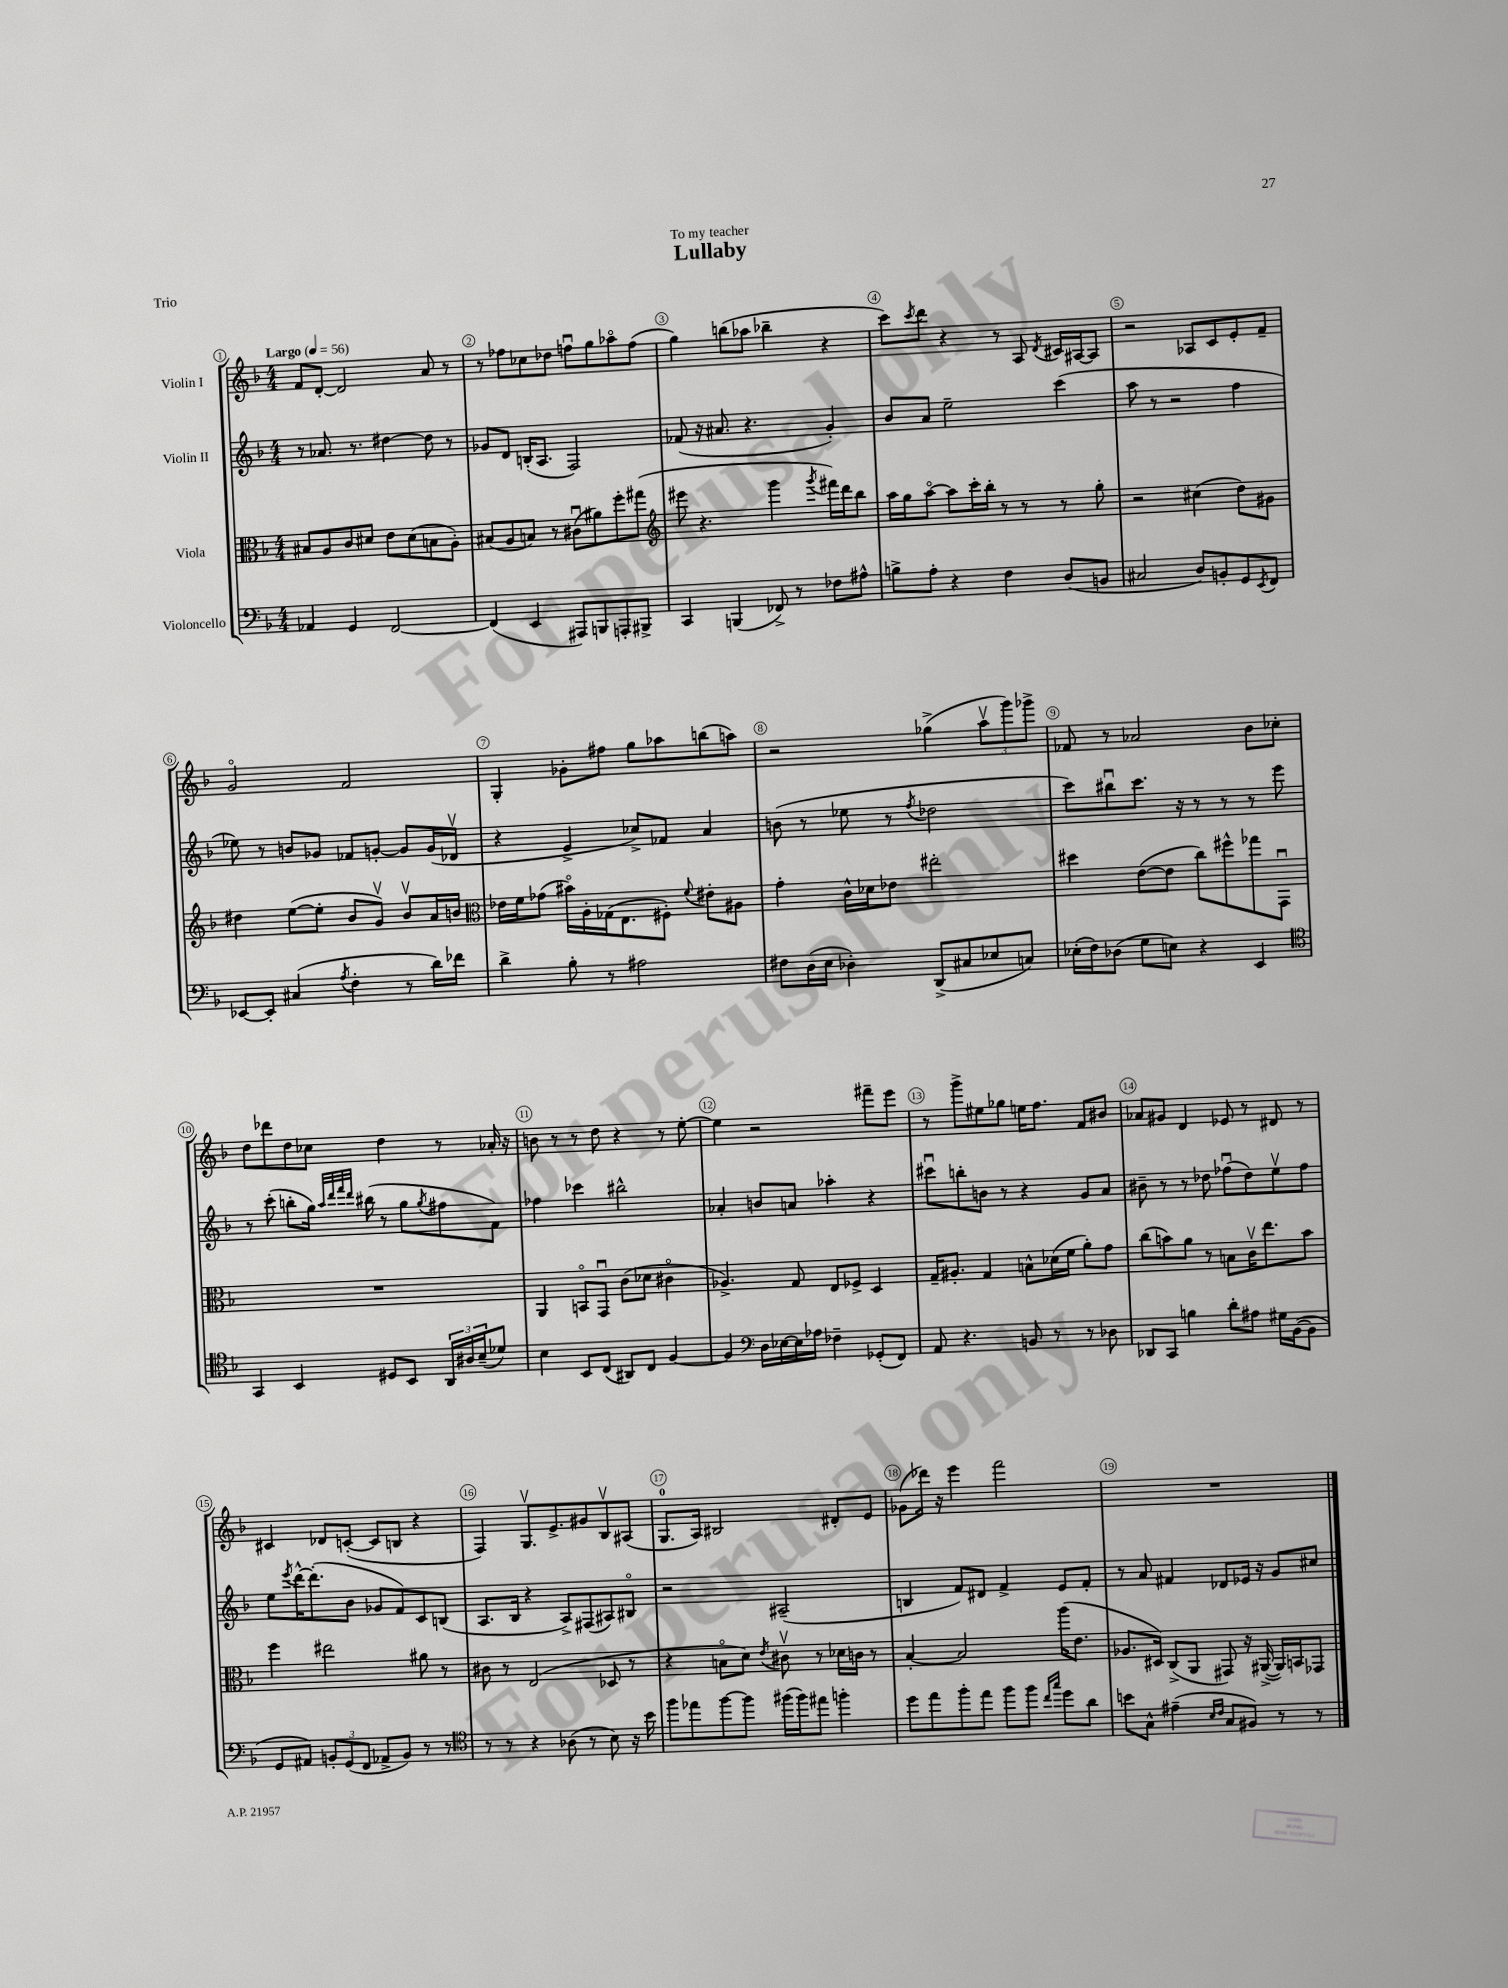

**kern	**kern	**kern	**kern
*staff4	*staff3	*staff2	*staff1
*clefF4	*clefC3	*clefG2	*clefG2
*k[b-]	*k[b-]	*k[b-]	*k[b-]
*M4/4	*M4/4	*M4/4	*M4/4
*MM56	*MM56	*MM56	*MM56
4AA-/	8B#/L	8r	8f/L
.	8A/	8.a-/	[8d'/J
4GG/	8c/	.	2d/]
.	.	8.r	.
.	8d#/J	.	.
[2FF/	8e\L	[4dd#\	.
.	(8d#\	.	.
.	8B\	8dd#\]	8a/
.	8A'\J)	8r	8r
=	=	=	=
(4FF/]	(8B#/L	8g-/L	8r
.	8A/	8d/J	8ff-\L
4EE/	8B/J)	(16B'/LK	8cc-\
.	.	8.A/J	.
.	8r	.	8dd-\J
8AAA#/L)	(8c#u\L	2F/)	8ffu\L
8BBB/	8a#\)	.	8gg\
8AAA'/	8ff'\	.	8aa-o\
8BBB#^/J	(8gg#\J	.	(8ff\J
=	=	=	=
*	*clefG2	*	*
4CC/	8eee#\	(8f-/	4gg\)
.	4.r	16r	.
.	.	8.a#/	.
(4BBB/	.	.	(8bb\L
.	.	4.r	8aa-\J
8FF-^/)	4ggg\	.	4bb-~\
8r	.	.	.
.	8qggg/	.	.
8F-\L	16fff#\LL)	4g'/)	4r
.	16ddd\J	.	.
8A#^^\J	8bb-\J	.	.
=	=	=	=
8B^\L	16aa\LL	8b-/L	8ccc\L)
.	16gg\J	.	.
.	.	.	8qccc/
8A'\J	[8aao\J	8a/J	8ddd\J
4r	8aa\]L	2ee~\	4r
.	16ccc'\L	.	.
.	16bb-'\JJ	.	.
4F\	8r	.	8r
.	8r	.	8A/
.	.	.	8qd/
(8D/L	8r	(4ccc\	16c#/LL
.	.	.	[16A#/J
8BB/J	8gg'\	.	8A#/]J
=	=	=	=
2C#/	2r	8aa\	2r
.	.	8r	.
.	.	2r	.
8D/L)	(4cc#\	.	8A-/L
8BB'/	.	.	8c/
8GG/	8dd\L)	4ff\	8e'/
8qEE/	.	.	.
8FF/J	8g#\J	.	8f~/J
=	=	=	=
[8EE-/L	4dd#\	8ee-\)	2go/
8EE-'/]J	.	8r	.
(4C#/	([8ee\L	8b/L	.
.	8ee'\]J	8g-/J	.
8qA/	.	.	.
4F'\	8b-/L	8f-/L	2f/
.	8gv/J)	[8g'/J	.
8r	8b-v/L	8g/]L	.
16d\LL)	16a/L	(16g/L	.
16f-\JJ	16b/JJ	16d-v/JJ	.
=	=	=	=
*	*clefC3	*	*
4d^\	16e-\LL	4r	4G'/
.	16f\J	.	.
.	(8g-\J	.	.
8B-'\	16b#o\LL)	4e^/	8g-'\L
.	16A'\	.	.
8r	(16G-\J	.	8ff#\J
.	8.E\	.	.
2A#\	.	8cc-^/L)	8gg\L
.	8F#'\J)	8f-/J	8aa-\
.	8qqf/	.	.
.	8e#'\L	4a/	(8bb\
.	8A#\J	.	8aa\J)
=	=	=	=
8F#\L	4g'\	(8b\	2r
(16D\L	.	8r	.
16E\JJ	.	.	.
4D-'\)	16c^^\LL	8ee-\	.
.	16d-\J	.	.
.	8e-\J	8r	.
.	.	8qff/	.
(8DD^/L	2ee#'\	2dd-\	(4gg-^\
8C#/	.	.	.
8E-/	.	.	12aav\L
.	.	.	12ggg\)
8C/J)	.	.	.
.	.	.	12ggg-^\J
=	=	=	=
(16E-'\LL	4dd#\	8ccc\L)	8f-/
16F\J)	.	.	.
(8D-\J	.	8bb#u\	8r
8G\L	([8e\L	8.ccc\J	2a-/
8E\J)	8e\]J	.	.
.	.	16r	.
4r	8cc\L)	8r	.
.	8ff#^^\	8r	.
4EE/	8gg-\	8r	8b-\L
.	8GGu\J	8eee\	8cc-'\J
=	=	=	=
*clefC4	*	*	*
4GG/	1r	8r	8dd\L
.	.	(8ccc'\	8ddd-\
4BB-/	.	8bb'\L	8dd\
.	.	16gg\Jk)	8cc-\J
.	.	32qqaa/LLL	.
.	.	32qqddd/	.
.	.	32qqfff/	.
.	.	32qqddd/JJJ	.
.	.	(16bb#\	.
8D#/L	.	8r	4dd\
8BB-/J	.	8gg\L	.
.	.	8qgg/	.
24AA/LL	.	8ff#\	8r
24A#/	.	.	.
(24B-~/J	.	.	.
8d-/J)	.	8f\J)	16a-'/
.	.	.	16r
=	=	=	=
4B-\	4AA/	4ff-\	8b\
.	.	.	8r
8BB-/L	8BBo/L	4ccc-\	8r
(8C/J	8GGu/J	.	8dd\
8AA#/L)	(8c\L	2bb#^^\	4r
8C/J	8d-\J	.	.
[4F/	4c#o\	.	8r
.	.	.	[8ee'\
=	=	=	=
4F/]	4.A-^/)	4a-'/	4ee\]
*clefF4	*	*	*
16D\LL	.	8b/L	2r
[16E-\	.	.	.
16E-\]	8G/	8a/J	.
16A-\JJ	.	.	.
4F-~\	8E/L	4aa-'\	.
.	8F-^/J	.	.
(8GG-'/L	4D/	4r	8fff#~\L
8FF/J)	.	.	8eee\J
=	=	=	=
8AA/	16G~/LK	8ccc#u\L	8r
.	8.A#'/J	.	.
4.r	.	8bb'\	8ggg^\L
.	4G/	8b\J	8ee#\
.	.	8r	8gg-\J
8BB/	8B^^\L	4r	16ee\LK
.	.	.	8.ff\J
8r	(16d-\L	.	.
.	16f\JJ	.	.
8r	8a'\L)	8g/L	8f/L
8D-\	8g\J	8a/J	8b#/J
=	=	=	=
8DD-/L	(8cc\L	8b#~\	8a-/L
8CC/J	8b\)	8r	8g#/J
4B\	8a\J	8r	4d/
.	8r	8dd-\	.
8d'\L	8B\L	(8ff-u\L	8e-/
8A#\J	16cv\K	8dd-\)	8r
.	8.ee\	.	.
16G#\LL	.	8eev\	8d#/
([16BB-\J	.	.	.
8BB-\]J	8b\J	8ff-\J	8r
=	=	=	=
8GG/L	4ff\	8ee\L	4c#/
.	.	8qeee/	.
8AA#/J)	.	[16ddd^^\K	.
.	.	(8.ddd'\]	.
12BB'/L	2ee#\	.	8d-/L
(12GG/	.	.	.
.	.	8b-\J	([8c'/J
12FF/J	.	.	.
8AA-^/L	.	8g-/L	8c/]L
8BB/J)	.	8f/)	8B/J
8r	8a#\	8c/	4r
8r	8r	(8B/J	.
=	=	=	=
*clefC4	*	*	*
8r	8c#\	8.A/L	4F/)
8r	8r	.	.
.	.	16B-/Jk	.
4r	(2E/	4r	8.Gv/L
.	.	.	8.e^/
(8A-\	.	8A^/L)	.
8r	.	(8F#/	8g#/
8B-\)	8D-/	8A#/)	8B-v/
16r	8r	8B#o/J	(8A#/J
16b-\	.	.	.
=	=	=	=
8ff\L	4r	2r	8.G/L
8ee-\	.	.	.
.	.	.	16A/Jk)
[8ff\	8Bo\L	.	2B#/
8ff\]J	8d\J)	.	.
.	8qe/	.	.
(16ff#\LL	8c#v\	(2A#~/	.
16ff#\J)	.	.	.
8ee#\J	8r	.	.
4ff'\	16d-\LL	.	8d#'/L
.	16c\JJ	.	.
.	8r	.	8e/J
=	=	=	=
8dd\L	[4B-'/	4B/	(8g-\L
8ee\	.	.	16ddd-\Jk)
.	.	.	16r
8ff'\	2B-/]	8f/L)	4eee\
8ee\J	.	8d#/J	.
8ff\L	.	4f^/	2fff\
8ff\J	.	.	.
16qqcc/LL	.	.	.
16qqgg/JJ	.	.	.
8dd\L	(16aa\LK	8e/L	.
.	8.e\J	.	.
8a\J	.	8f'/J	.
=	=	=	=
8b\L	8.A-/L	8r	1r
8G^^\J	.	8a/	.
.	16D#/Jk)	.	.
(4e#~\	(8C^/L	4f#/	.
.	8AA/J	.	.
16qqB-/LL	.	.	.
16qqc/JJ	.	.	.
8G/L	8GG#/)	8d-/L	.
8F#/J)	16r	16e-/Jk	.
.	([16AA#^/	16r	.
8r	16AA#/]LL)	8g/L	.
.	16BB/J	.	.
8r	8GG-/J	8cc#/J	.
==	==	==	==
*-	*-	*-	*-
